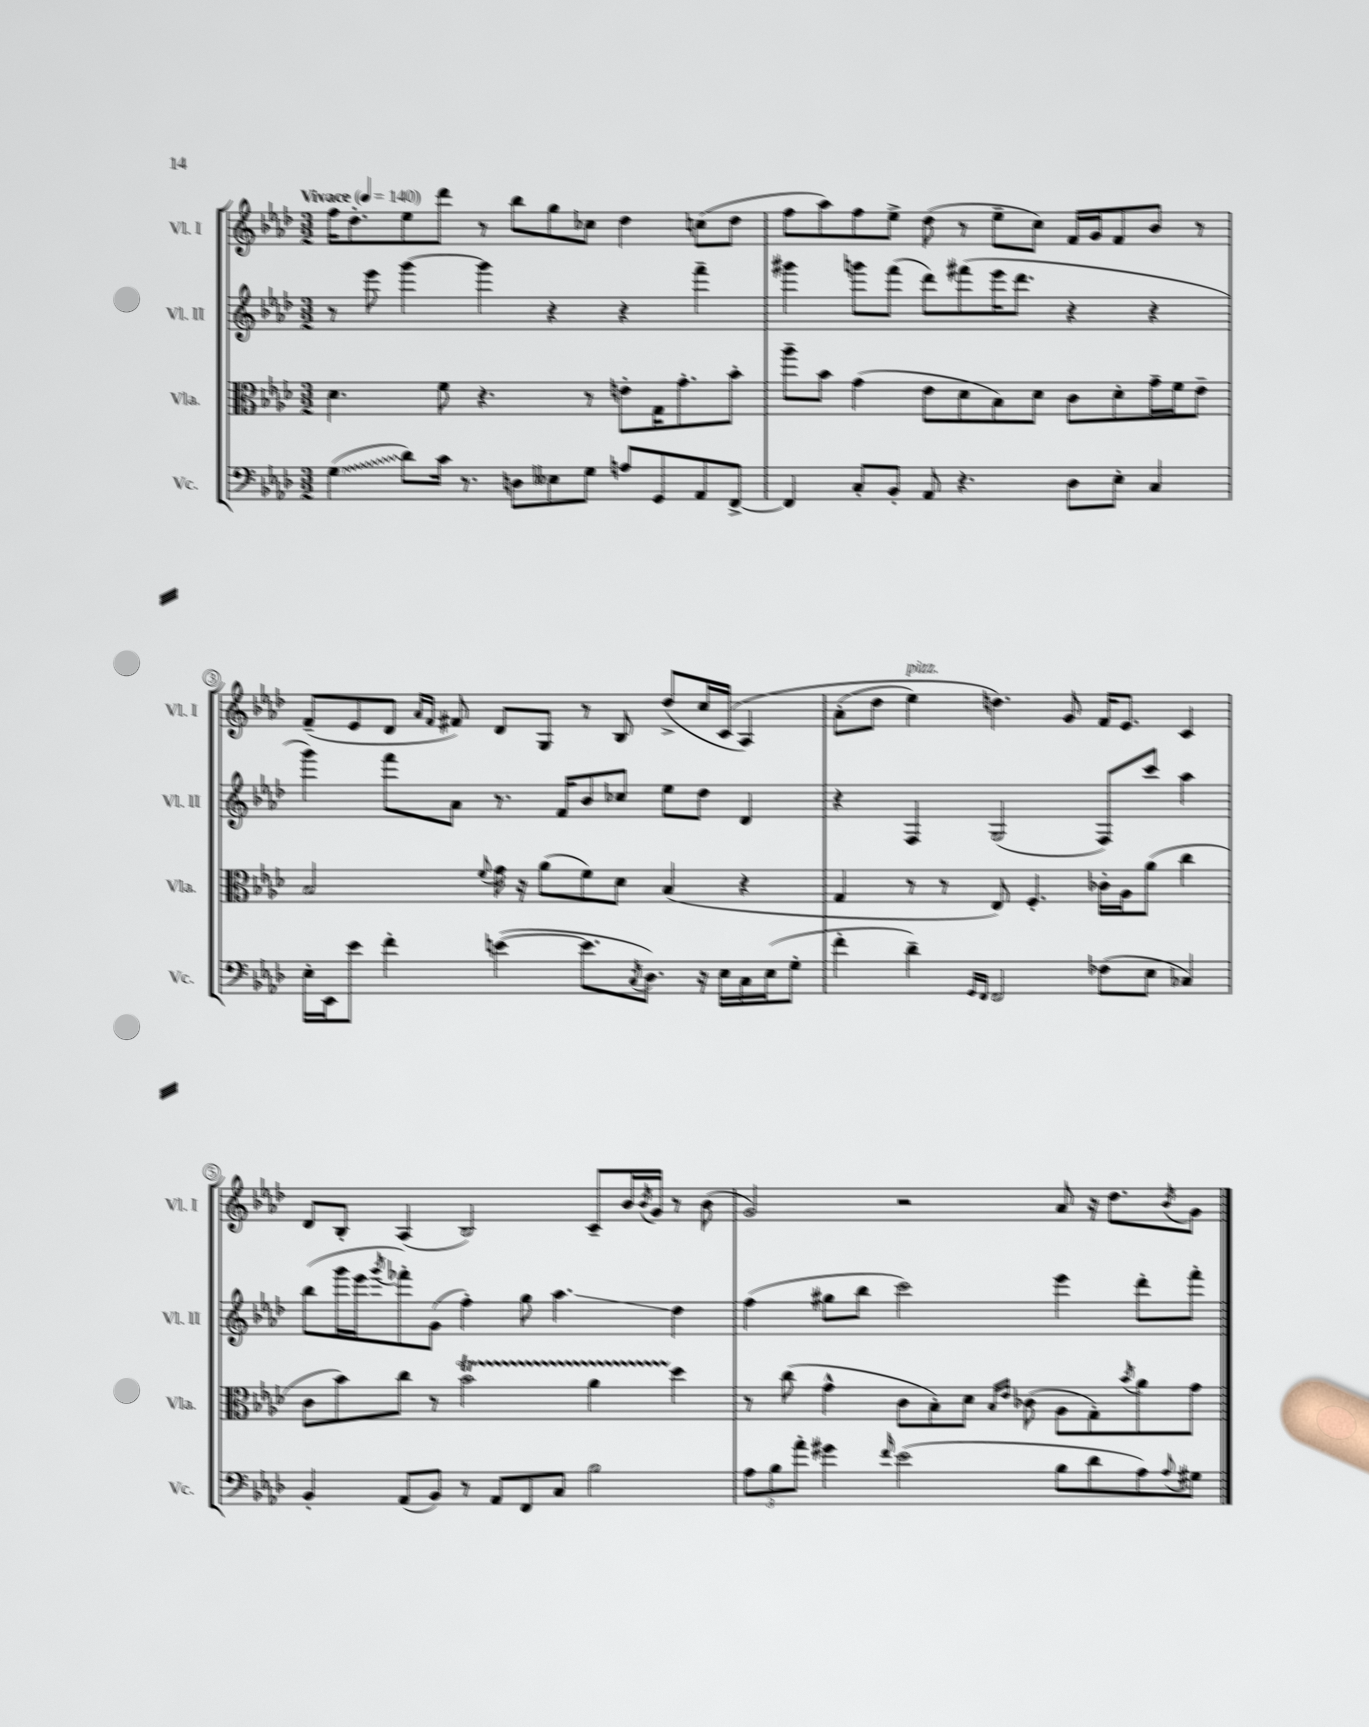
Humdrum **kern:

**kern	**kern	**kern	**kern
*staff4	*staff3	*staff2	*staff1
*clefF4	*clefC3	*clefG2	*clefG2
*k[b-e-a-d-]	*k[b-e-a-d-]	*k[b-e-a-d-]	*k[b-e-a-d-]
*M3/2	*M3/2	*M3/2	*M3/2
*MM140	*MM140	*MM140	*MM140
(4G	4.d-	8r	16ff
.	.	.	8.dd-'
.	.	8eee-	.
8d-)	.	[4ggg	8ee-
16c	8f	.	8ddd-
8.r	.	.	.
.	4.r	4ggg]	8r
8D	.	.	8bb-
8E--	.	4r	8gg
8G	8r	.	8cc-
8A	8e'	4r	4dd-
8GG	16G	.	.
.	8.g'	.	.
8AA-	.	4fff~	(8cc
[8FF^	8b-'	.	8dd-
=	=	=	=
4FF]	8aa-~	4ggg#	8ff
.	8b-	.	8aa-)
8C'	(4g	8ggg	8ff
8BB-'	.	(8fff	8ee-^
8AA-	8e-	8ddd-)	(8dd-
4.r	8d-	(8fff#	8r
.	8B-)	16eee-	8ee-~
.	.	8.ddd-	.
.	8d-	.	8cc)
8D-	8c	4r	16f
.	.	.	16g
8E-'	8d-'	.	8f
4C	16g~	4r	8b-
.	16f	.	.
.	8e-~	.	8r
=	=	=	=
16E-'	2B-	4ggg)	(8f~
16EE-	.	.	.
8e-	.	.	8e-
4f'	.	8fff	8d-
.	.	.	16qqa-
.	.	.	16qqf
.	.	8a-	8f#)
.	8qqf	.	.
([4e	16g	8.r	8d-
.	16r	.	.
.	(8a-	.	8G
.	.	16f	.
8.e]	8f)	8b-	8r
.	8d-	8cc-	8B-
8qC	.	.	.
8.D-)	.	.	.
.	(4B-	8ee-	(8dd-^
16r	.	8dd-	16cc
16E-	.	.	&(16c
16C	4r	4d-	4A-)
(16E-	.	.	.
8G'	.	.	.
=	=	=	=
4f'	4G	4r	(8a-'
.	.	.	8dd-
4d-~)	8r	4F	4ee-)
.	8r	.	.
16qqGG	.	.	.
16qqFF	.	.	.
2FF	8E-)	(2G	4.dd&)
.	4.F'	.	.
.	.	.	8g
(8F-	16c-'	8F)	16f
.	16A-	.	8.e-
8E-	(8a-	8ccc	.
4C-)	4cc	4aa-	4c
=	=	=	=
4BB-'	8c	(8bb-	8d-
.	8b-)	16ggg	8B-'
.	.	16eee-	.
.	.	8qggg	.
(8AA-	8cc	8fff-')	(4A-
8BB-)	8r	(8g	.
8r	2b-	4ff')	2B-)
8AA-	.	.	.
8FF	.	8gg	.
8C	.	4.aa-	.
2B-	4a-	.	8c~
.	.	.	16b-
.	.	.	8qb-
.	.	.	16g
.	4dd-	4dd-	8r
.	.	.	(8b-
=	=	=	=
12A-	8r	(4ff	2g)
12B-	.	.	.
.	(8cc	.	.
12a-'	.	.	.
4g#	4g^^	8gg#	.
.	.	8bb-	.
16qqf	.	.	.
(2e-	8c	2ccc)	2r
.	8B-')	.	.
.	8d-	.	.
.	16qqB-	.	.
.	16qqe-	.	.
.	(8c-	.	.
8B-	8A-	4eee-	8a-
8d-	8G')	.	16r
.	.	.	8.dd-
.	8qb-	.	.
8A-)	8a-	8ddd-'	.
8qqA-	.	.	8qb-
8G#	8g	8fff'	8g
==	==	==	==
*-	*-	*-	*-
